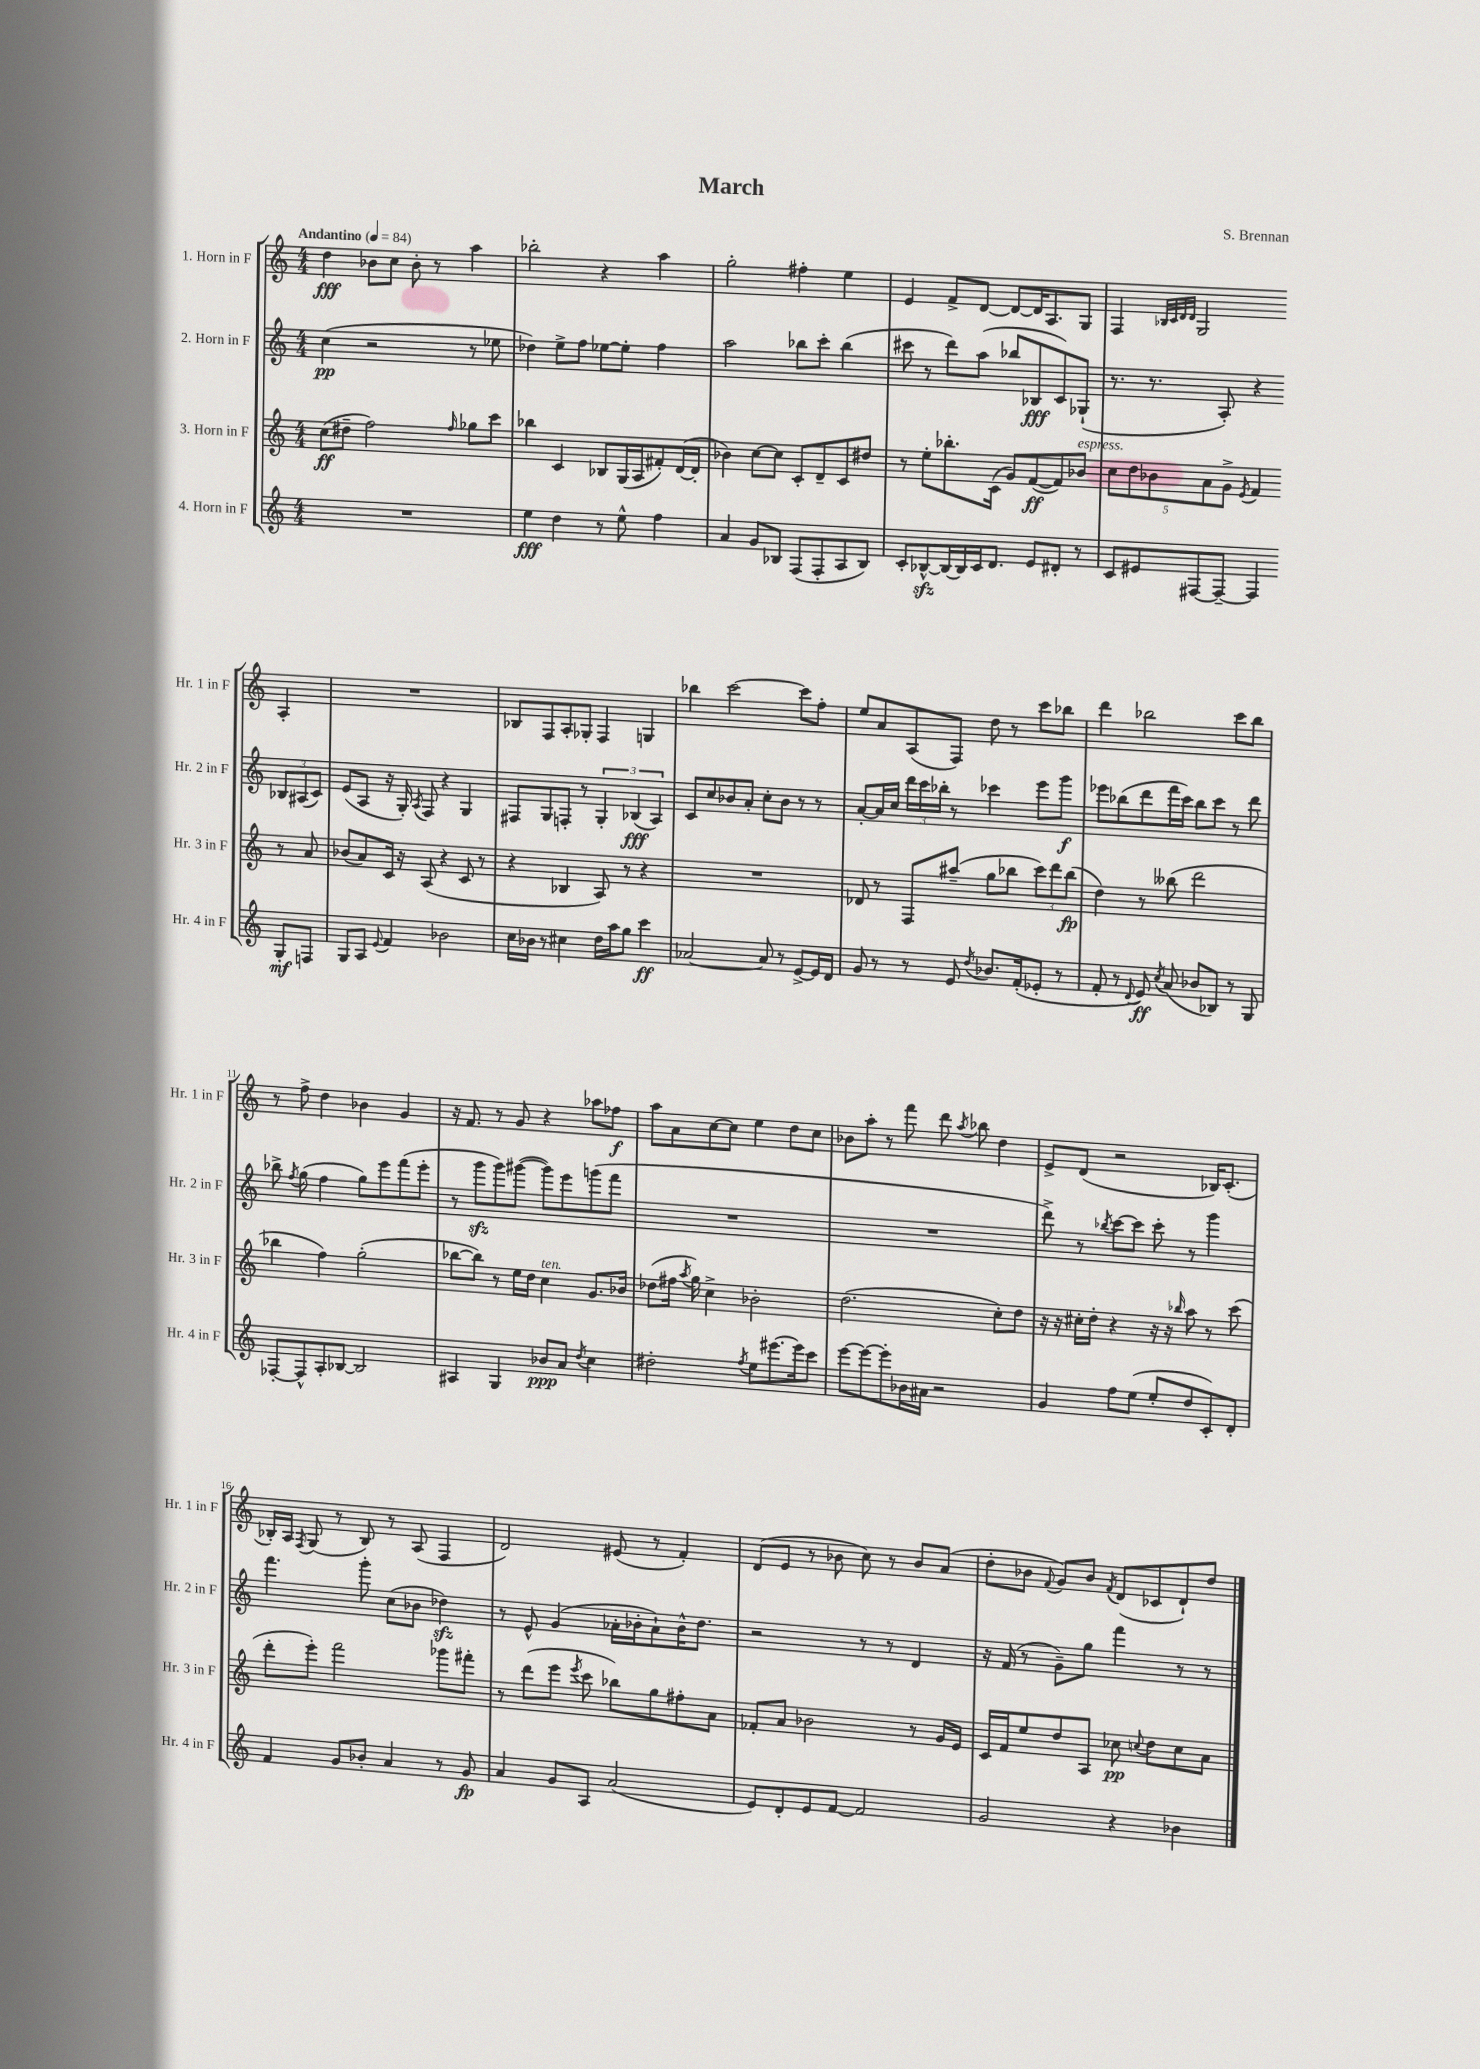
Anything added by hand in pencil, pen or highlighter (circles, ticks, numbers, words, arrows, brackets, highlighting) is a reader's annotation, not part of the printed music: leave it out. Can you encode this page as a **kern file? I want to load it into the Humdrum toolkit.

**kern	**kern	**kern	**kern
*staff4	*staff3	*staff2	*staff1
*clefG2	*clefG2	*clefG2	*clefG2
*k[]	*k[]	*k[]	*k[]
*M4/4	*M4/4	*M4/4	*M4/4
*MM84	*MM84	*MM84	*MM84
1r	(8cc\L	(4cc\	4dd\
.	8dd#~\J	.	.
.	2ff\)	2r	8b-\L
.	.	.	8cc\J
.	.	.	8b-'\
.	.	.	8r
.	16qqff/	.	.
.	8gg-\L	8r	4aa\
.	8ccc\J	8ee-\	.
=	=	=	=
4ee\	4bb-\	4dd-\)	2bb-'\
4dd\	4c/	8ee^\L	.
.	.	8ff\J	.
8r	8B-/L	[8ee-\L	4r
8ee^^\	(16G/L	8ee-'\]J	.
.	16A/J	.	.
4ff\	8f#'/)	4ff\	4aa\
.	([16d/L	.	.
.	16d'/]JJ	.	.
=	=	=	=
4a/	4b-\)	2aa\	2gg'\
8g/L	[8cc\L	.	.
8B-/J	8cc\]J	.	.
(8F/L	8c'/L	8bb-\L	4ff#'\
8F'/	8d~/	8ccc'\J	.
8A/	8c/	(4bb-\	4ee\
8B-/J)	8dd#/J	.	.
=	=	=	=
8c'/L	8r	8ccc#\	4e/
[8B-^^/	8ee'\L	8r	.
16B-/_L	8.bb-'\	8ddd\L)	8f^/L
16B-/]	.	.	.
16c/J	.	(8aa\J	[8d/J
8.d/J	(16c\Jk	.	.
.	8g/L)	8bb-/L	8d/_L
8e/L	([8f/	8B-/	16d/]K
.	.	.	8.A/
8d#'/J	8f/])	8c/)	.
8r	8b-/J	(8G-`/J	8G/J
=	=	=	=
8c/L	10cc\L	8.r	4F/
.	10dd\	.	.
8e#/	.	.	.
.	.	8.r	.
.	10b-\	.	.
.	.	.	32qqB-/LLL
.	.	.	32qqc/
.	.	.	32qqd/
.	.	.	32qqd/JJJ
[8F#/	.	.	2G/
.	10a\	.	.
8F#~/_J	.	8A'/)	.
.	10g^\J	.	.
.	8qe/	.	.
4F#/]	4f/	4r	.
8G'/L	8r	12B-/L	4A'/
.	.	(12A#/	.
8F/J	8a/	.	.
.	.	12c/J)	.
=	=	=	=
8G/L	(8b-/L	(8e/L	1r
8A/J	8a/)	8A/J	.
8qqe/	.	.	.
4f/	16c/Jk	16r	.
.	16r	16G'/)	.
.	.	8qA/	.
.	(8A/	8F/	.
2b-\	4r	4r	.
.	8c/	4G/	.
.	8r	.	.
=	=	=	=
16cc\LL	4r	8F#/L	8B-/L
16b-\JJ	.	.	.
8r	.	8G/	8F/
4cc#\	4B-/	8F'/J	8A'/
.	.	8r	8G-'/J
16dd\LL	8A/)	6G'/	4F/
16aa\J	.	.	.
8gg\J	8r	.	.
.	.	(6B-/	.
4ccc\	4r	.	4G/
.	.	6A/)	.
=	=	=	=
[2a-/	1r	8c/L	4bb-\
.	.	8cc/	.
.	.	8b-/	[2ccc\
.	.	8a'/J	.
8a-/]	.	8cc'\L	.
8r	.	8b-\J	.
[8e^/L	.	8r	8ccc\]L
16e/]L	.	8r	8ff'\J
16d/JJ	.	.	.
=	=	=	=
8g/	8d-/	[8a'/L	8ee/L
8r	8r	16a/]L	8a/
.	.	16cc/JJ	.
8r	8F/L	24ddd\LL	(8A/
.	.	24ccc\	.
.	.	24bb-'\JJ	.
8e/	(8aa#~/J	8r	8F/J)
8qdd/	.	.	.
8.b-/L	8gg\L	4ccc-\	8dd\
.	8bb-\J	.	8r
(16f'/k	.	.	.
8e-'/J	12ccc\L)	8eee\L	8ccc\L
.	12ddd\	.	.
8r	.	8ggg\J	8bb-\J
.	(12bb-\J	.	.
=	=	=	=
8f'/	4dd\)	8eee-\L	4ddd\
8r	.	(8bb-\	.
8qqd/	.	.	.
8e/)	8r	8ddd\	2bb-\
8qcc/	.	.	.
(8a/	(8bb--\	16fff\L	.
.	.	16ccc\JJ)	.
8b-/L	2ddd\	8bb-\L	.
8B-/J)	.	8ccc\J	.
8r	.	8r	8ccc\L
8G/	.	8ddd\	8bb-\J
=	=	=	=
[8F-'/L	4bb-\	8bb-^\	8r
.	.	8qff/	.
8F-^^/]	.	(8gg\	8ff^\
8A'/	4ff\)	4ff\	4dd\
[8B-/J	.	.	.
2B-/]	(2gg'\	8gg\L)	4b-\
.	.	8eee\	.
.	.	(8fff\	4g/
.	.	8eee'\J	.
=	=	=	=
4A#/	[8bb-\L	8r	16r
.	.	.	8.f/
.	8bb-\]J)	8ggg\L	.
4G/	8r	8ggg\)	8r
.	16ee\LL	([8ggg#\J	8g/
.	16dd\JJ	.	.
8b-/L	4cc\	8ggg#\]L)	4r
8a/J	.	8eee\	.
8qdd/	.	.	.
4cc\	8.g/L	(8ggg\	8aa-\L
.	.	8fff\J	8ff-\J
.	16b-/Jk	.	.
=	=	=	=
2dd#'\	(8dd-\L	1r	8aa\L
.	16ff#\Jk	.	8a\
.	8qaa/	.	.
.	16gg\)	.	.
.	4cc^\	.	[8cc\
.	.	.	8cc\]J
8qff/	.	.	.
8ee\L	2b-'\	.	4ee\
[8.eee#\	.	.	.
.	.	.	8dd\L
16eee#\]k	.	.	.
8ccc\J	.	.	8cc\J
=	=	=	=
[8eee\L	(2.dd\	1r	8b-\L
8eee\_	.	.	8aa'\J
8eee'\]	.	.	8r
16b-\L	.	.	8fff\
16a#\JJ	.	.	.
2r	.	.	8ddd\
.	.	.	8qaa/
.	.	.	8bb-\
.	8cc'\L)	.	4dd\
.	8dd\J	.	.
=	=	=	=
4g/	16r	8ddd^\)	8e^/L
.	16r	.	.
.	16cc#'\LL	8r	(8d/J
.	16dd'\JJ	.	.
.	.	8qbb-/	.
8ff\L	4r	[8ccc\L	2r
(8ee\J	.	8ccc\]J	.
8ee'/L	16r	8ccc'\	.
.	16r	.	.
.	16qqbb-/	.	.
8dd/	8aa\	8r	.
8c'/)	8r	4ggg\	16B-/LK)
.	.	.	(8.c'/J
8d'/J	(8ccc\	.	.
=	=	=	=
4f/	8ddd'\L	4.fff\	16B-'/LL)
.	.	.	16A/JJ
.	.	.	8qF/
.	8eee'\J)	.	(8G/
8g/L	2fff\	.	8r
8b-'/J	.	8ggg'\	8B-/)
4a/	.	(8cc\L	8r
.	.	8b-\J	(8A/
8r	8ggg-\L	4dd-\)	4F/
8g/	8fff#'\J	.	.
=	=	=	=
4a/	8r	8r	2d/)
.	(8ddd\L	8e^^/	.
8g/L	8eee\J	(4g/	.
.	8qeee/	.	.
8A/J	8ccc\	.	.
(2a/	8bb-\L)	16a-'\LL	(8e#/
.	.	16b-'\J	.
.	8gg\	8a-`\)	8r
.	8ff#'\	16b-^^\K	4f'/)
.	.	8.dd\J	.
.	8a\J	.	.
=	=	=	=
8e/L)	8f-'/L	2r	(8d/L
8d'/	8a/J	.	8e/J
8e/	2b-\	.	8r
[8f/J	.	.	8b-\
2f/]	.	8r	8cc\)
.	.	8r	8r
.	8r	4d/	8b-/L
.	16g/LL	.	(8a/J
.	16e/JJ	.	.
=	=	=	=
2g/	16c/LL	16r	8dd'\L
.	16f/J	(16f/	.
.	8ee/	8r	8b-\J
.	.	.	8qqf/
.	8dd/	8g~\L)	8g/L)
.	8A/J	8gg\J	8b-/J
.	.	.	8qf/
4r	8cc-\	4fff\	(8d/L
.	8qqcc/	.	.
.	8dd\L	.	8c-/
4b-\	8cc\	8r	8d`/)
.	8a\J	8r	8dd/J
==	==	==	==
*-	*-	*-	*-
